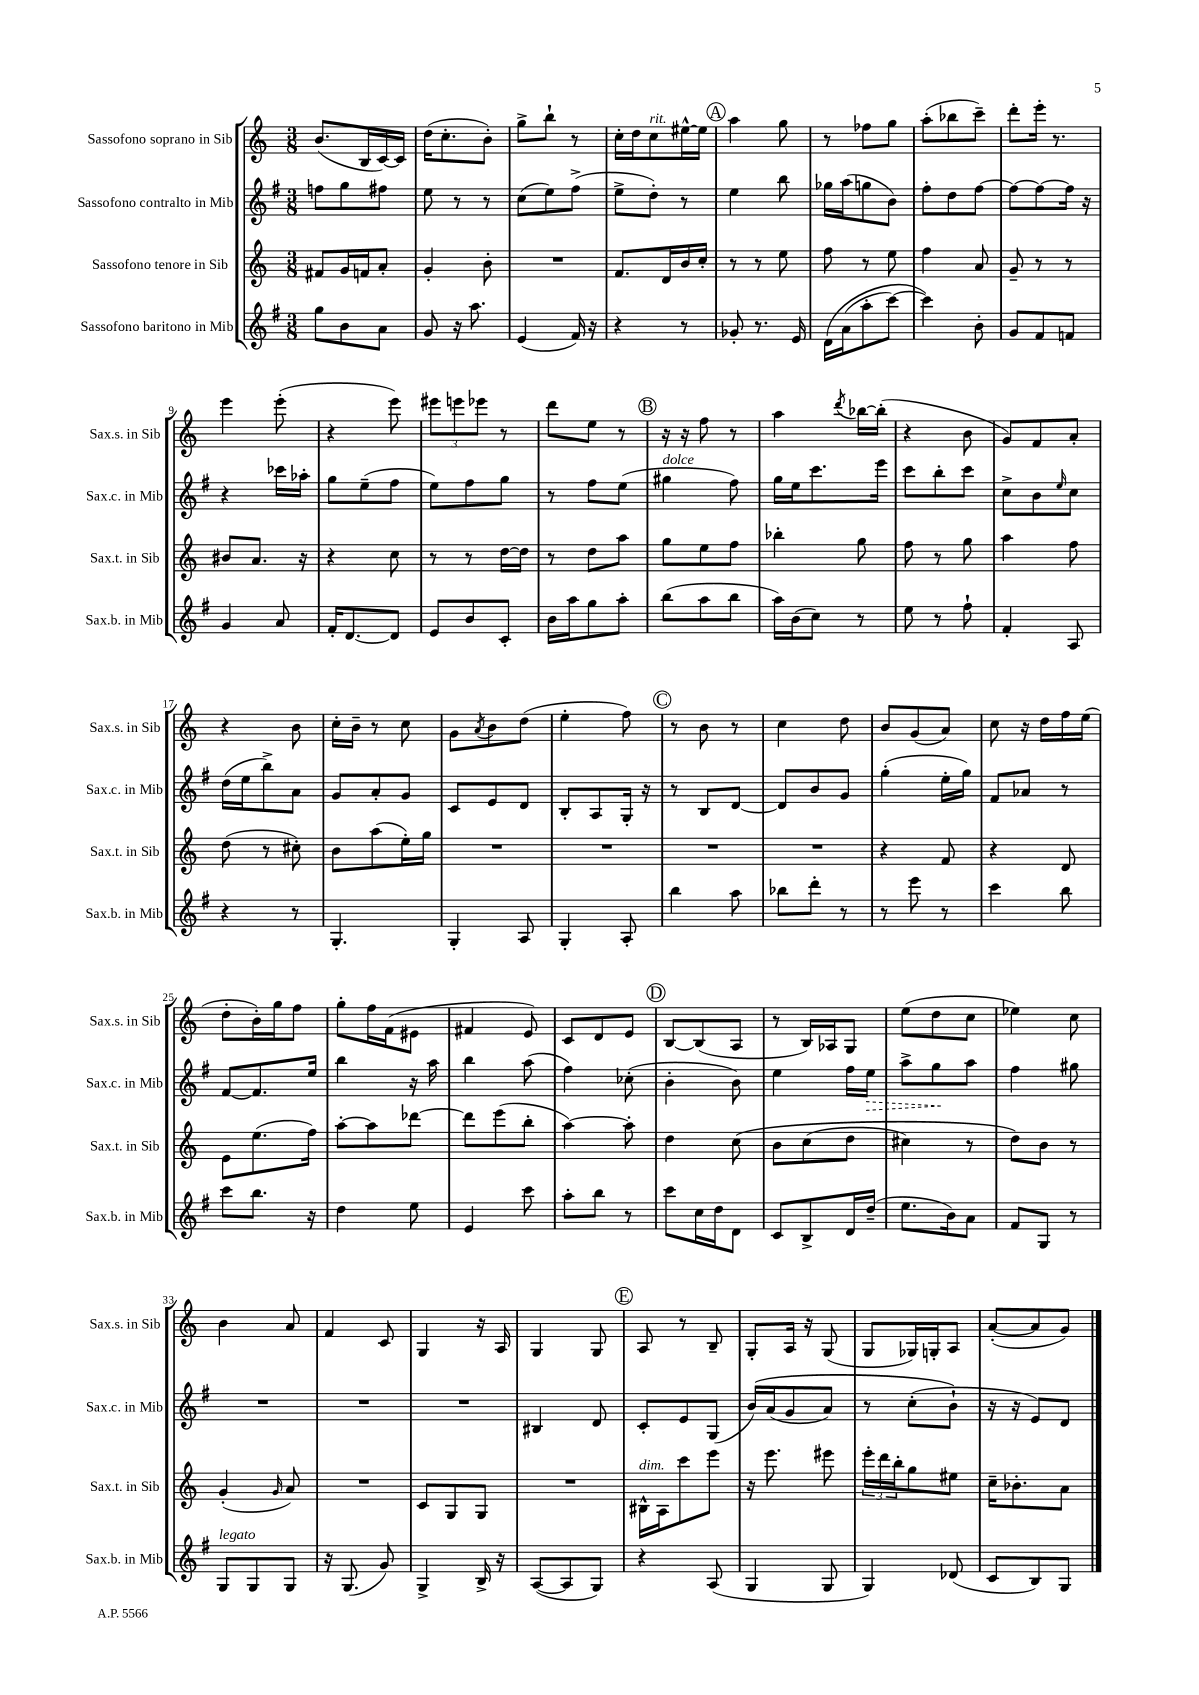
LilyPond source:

<<
\new StaffGroup <<
\new Staff = "s0" \with { instrumentName = "Sassofono soprano in Sib" shortInstrumentName = "Sax.s. in Sib" } {
    \clef treble \key c \major \numericTimeSignature \time 3/8
    b'8.( b16 c'16~) c'16 |
    d''16( c''8.-. b'8-.) |
    g''8-> b''8-! r8 |
    c''16-. d''16 c''8^\markup { \italic "rit." } eis''16~-^ eis''16 |
    \mark \markup { \circle "A" } a''4 g''8 |
    r8 fes''8 g''8 |
    a''8-.( bes''8 c'''8--) |
    d'''8-. e'''16-. r8. |
    e'''4 e'''8-.( |
    r4 e'''8) |
    \tuplet 3/2 { eis'''8 e'''8 ees'''8 } r8 |
    d'''8 e''8 r8 |
    \mark \markup { \circle "B" } r16 r16 f''8 r8 |
    a''4 \acciaccatura { d'''8 } bes''16~ bes''16-.( |
    r4 b'8 |
    g'8) f'8 a'8-. |
    r4 b'8 |
    c''16-. b'16-- r8 c''8 |
    g'8 \acciaccatura { a'8 } b'8 d''8( |
    e''4-. f''8) |
    \mark \markup { \circle "C" } r8 b'8 r8 |
    c''4 d''8 |
    b'8 g'8( a'8) |
    c''8 r16 d''16 f''16 e''16( |
    d''8-. b'16-.) g''16 f''8 |
    g''8-. f''16 f'16( eis'8 |
    fis'4 e'8) |
    c'8 d'8 e'8 |
    \mark \markup { \circle "D" } b8~ b8( a8 |
    r8 b16) aes16 g8 |
    e''8( d''8 c''8 |
    ees''4) c''8 |
    b'4 a'8 |
    f'4 c'8 |
    g4 r16 a16 |
    g4 g8 |
    \mark \markup { \circle "E" } a8 r8 b8-- |
    g8-. a16 r16 g8( |
    g8 ges16) g16-. a8 |
    a'8~-.( a'8 g'8) \bar "|." |
}
\new Staff = "s1" \with { instrumentName = "Sassofono contralto in Mib" shortInstrumentName = "Sax.c. in Mib" } {
    \clef treble \key g \major \numericTimeSignature \time 3/8
    f''8 g''8 fis''8 |
    e''8 r8 r8 |
    c''8( e''8) fis''8->( |
    e''8-> d''8-.) r8 |
    \mark \markup { \circle "A" } e''4 b''8 |
    ges''16 a''16( g''8 b'8) |
    fis''8-. d''8 fis''8~ |
    fis''8~ fis''8~ fis''16 r16 |
    r4 ces'''16 aes''16-. |
    g''8 e''8--( fis''8 |
    e''8) fis''8 g''8 |
    r8 fis''8 e''8( |
    \mark \markup { \circle "B" } gis''4^\markup { \italic "dolce" } fis''8) |
    g''16 e''16 c'''8. e'''16 |
    c'''8 b''8-. c'''8 |
    c''8-> b'8 \grace { e''16 } c''8 |
    d''16( e''16 b''8->) a'8 |
    g'8 a'8-. g'8 |
    c'8 e'8 d'8 |
    b8-. a8 g16-. r16 |
    \mark \markup { \circle "C" } r8 b8 d'8~ |
    d'8 b'8 g'8 |
    g''4-.( e''16-. g''16) |
    fis'8 aes'8 r8 |
    fis'8~ fis'8. e''16 |
    b''4 r16 a''16 |
    b''4 a''8( |
    fis''4) ces''8-.( |
    \mark \markup { \circle "D" } b'4-. b'8) |
    e''4 fis''16 \once \override Hairpin.style = #'dashed-line e''16\> |
    a''8-> g''8\! a''8 |
    fis''4 gis''8 |
    R4. |
    R4. |
    R4. |
    bis4 d'8 |
    \mark \markup { \circle "E" } c'8-. e'8 g8( |
    b'16)\( a'16( g'8 a'8) |
    r8 c''8-.( b'8-!\) |
    r16 r16 e'8) d'8 \bar "|." |
}
\new Staff = "s2" \with { instrumentName = "Sassofono tenore in Sib" shortInstrumentName = "Sax.t. in Sib" } {
    \clef treble \key c \major \numericTimeSignature \time 3/8
    fis'8 g'16 f'16 a'8-. |
    g'4-. b'8-. |
    R4. |
    f'8. d'16 b'16 c''16-. |
    \mark \markup { \circle "A" } r8 r8 e''8 |
    f''8 r8 e''8 |
    f''4 a'8 |
    g'8-- r8 r8 |
    bis'8 a'8. r16 |
    r4 c''8 |
    r8 r8 d''16~ d''16 |
    r8 d''8 a''8 |
    \mark \markup { \circle "B" } g''8 e''8 f''8 |
    bes''4-. g''8 |
    f''8 r8 g''8 |
    a''4 f''8 |
    d''8( r8 cis''8-.) |
    b'8 a''8( e''16-.) g''16 |
    R4. |
    R4. |
    \mark \markup { \circle "C" } R4. |
    R4. |
    r4 f'8 |
    r4 d'8 |
    e'8 e''8.( f''16) |
    a''8~-. a''8 des'''8~ |
    des'''8 e'''8( b''8-. |
    a''4~) a''8-. |
    \mark \markup { \circle "D" } d''4 c''8\( |
    b'8 c''8( d''8 |
    cis''4) r8 |
    d''8\) b'8 r8 |
    g'4-.( \grace { g'16 } a'8) |
    R4. |
    c'8 g8 g8 |
    R4. |
    \mark \markup { \circle "E" } bis16-^^\markup { \italic "dim." } a16 c'''8 e'''8 |
    r16 e'''8. eis'''8 |
    \tuplet 3/2 { e'''16-. d'''16 b''16-. } g''8 eis''8 |
    c''16-- bes'8.-. a'8 \bar "|." |
}
\new Staff = "s3" \with { instrumentName = "Sassofono baritono in Mib" shortInstrumentName = "Sax.b. in Mib" } {
    \clef treble \key g \major \numericTimeSignature \time 3/8
    g''8 b'8 a'8 |
    g'8 r16 a''8. |
    e'4( fis'16) r16 |
    r4 r8 |
    \mark \markup { \circle "A" } ges'8-. r8. e'16 |
    d'16\( a'16( a''8-. c'''8~) |
    c'''4\) b'8-. |
    g'8 fis'8 f'8 |
    g'4 a'8 |
    fis'16-. d'8.~ d'8 |
    e'8 b'8 c'8-. |
    b'16 a''16 g''8 a''8-. |
    \mark \markup { \circle "B" } b''8( a''8 b''8 |
    a''16) b'16( c''8) r8 |
    e''8 r8 fis''8-! |
    fis'4-. a8 |
    r4 r8 |
    g4.-. |
    g4-. a8 |
    g4-. a8-. |
    \mark \markup { \circle "C" } b''4 a''8 |
    bes''8 d'''8-. r8 |
    r8 e'''8 r8 |
    c'''4 b''8 |
    c'''8 b''8. r16 |
    d''4 e''8 |
    e'4 c'''8 |
    a''8-. b''8 r8 |
    \mark \markup { \circle "D" } c'''8 c''16 d''16 d'8 |
    c'8 b8-> d'16 d''16--( |
    e''8. b'16) a'8 |
    fis'8 g8 r8 |
    g8^\markup { \italic "legato" } g8 g8 |
    r16 g8.( g'8) |
    g4-> b16-> r16 |
    a8~( a8 g8) |
    \mark \markup { \circle "E" } r4 a8( |
    g4 g8 |
    g4) des'8( |
    c'8 b8) g8 \bar "|." |
}
>>
>>
